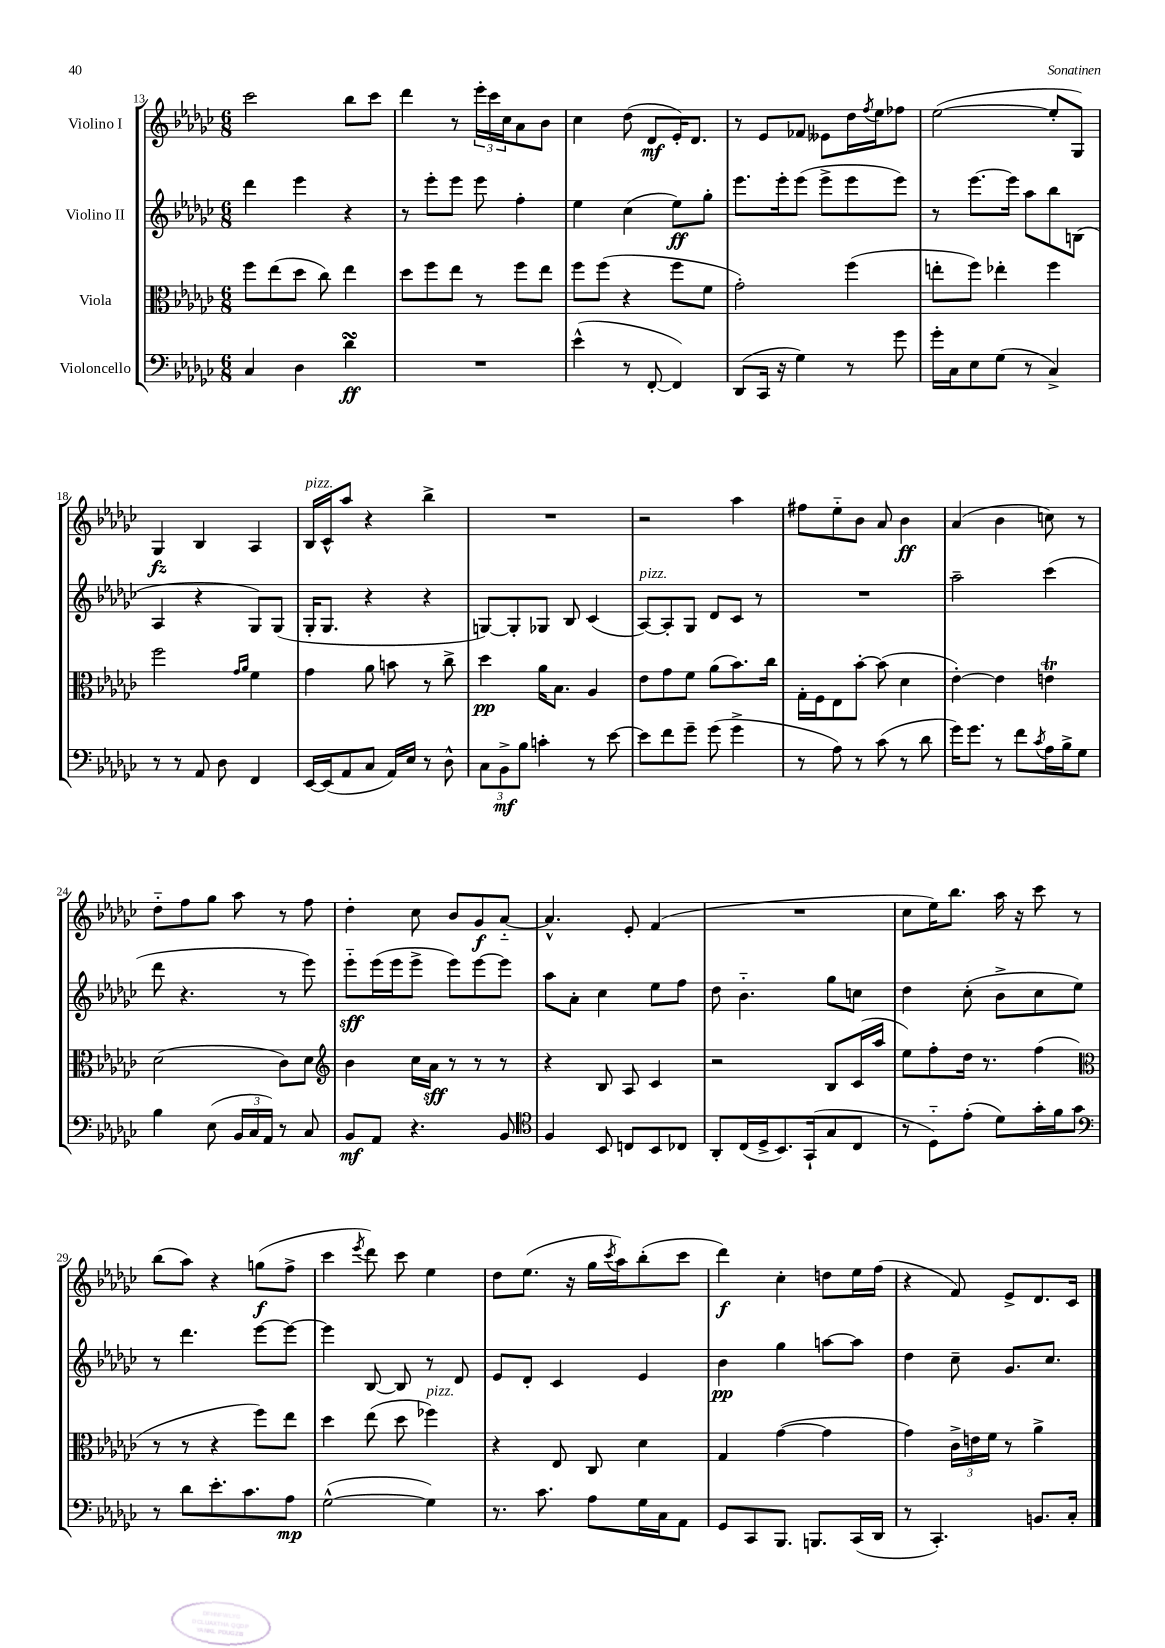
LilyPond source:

<<
\new StaffGroup <<
\new Staff = "s0" \with { instrumentName = "Violino I" } {
    \clef treble \key ges \major \numericTimeSignature \time 6/8
    ces'''2 bes''8 ces'''8 |
    des'''4 r8 \tuplet 3/2 { ees'''16-. ces'''16 ces''16 } aes'8 bes'8 |
    ces''4 des''8( des'8\mf ees'16-.) des'8. |
    r8 ees'8 fes'8 eeses'8 des''16 \acciaccatura { f''8 } ees''16 fes''8 |
    ees''2~( ees''8-. ges8) |
    ges4\fz bes4 aes4 |
    bes16^\markup { \italic "pizz." } ces'16-^ aes''8 r4 bes''4-> |
    R2. |
    r2 aes''4 |
    fis''8 ees''8-_ bes'8 aes'8 bes'4\ff |
    aes'4( bes'4 c''8) r8 |
    des''8-_ f''8 ges''8 aes''8 r8 f''8 |
    des''4-. ces''8 bes'8 ges'8\f aes'8~-_ |
    aes'4.-^ ees'8-. f'4( |
    R2. |
    ces''8 ees''16) bes''8. aes''16 r16 ces'''8 r8 |
    bes''8( aes''8) r4 g''8\f( f''8-> |
    ces'''4 \acciaccatura { ees'''8 } des'''8) ces'''8 ees''4 |
    des''8 ees''8.( r16 ges''16 \acciaccatura { ces'''8 } aes''16) bes''8-.( ces'''8 |
    des'''4\f) ces''4-. d''8 ees''16 f''16( |
    r4 f'8) ees'8-> des'8. ces'16 \bar "|." |
}
\new Staff = "s1" \with { instrumentName = "Violino II" } {
    \clef treble \key ges \major \numericTimeSignature \time 6/8
    des'''4 ees'''4 r4 |
    r8 ees'''8-. ees'''8 ees'''8 f''4-. |
    ees''4 ces''4( ees''8\ff) ges''8-. |
    ees'''8. ees'''16-. ees'''8( ees'''8-> ees'''8 ees'''8) |
    r8 ees'''8.~ ees'''16 aes''8 bes''8 b8( |
    aes4 r4 ges8) ges8( |
    ges16-. ges8. r4 r4 |
    g8~) g8-. ges8 bes8 ces'4( |
    aes8~^\markup { \italic "pizz." }) aes8-. ges8 des'8 ces'8 r8 |
    R2. |
    aes''2-- ces'''4( |
    des'''8 r4. r8 ees'''8) |
    ees'''8-_\sff ees'''16( ees'''16 ees'''8-> ees'''8) ees'''8~ ees'''8 |
    aes''8 aes'8-. ces''4 ees''8 f''8 |
    des''8 bes'4.-_ ges''8 c''8 |
    des''4 ces''8-.( bes'8-> ces''8 ees''8) |
    r8 des'''4. ees'''8~ ees'''8~ |
    ees'''4 bes8~ bes8 r8 des'8 |
    ees'8 des'8-. ces'4 ees'4 |
    bes'4\pp ges''4 a''8~ a''8 |
    des''4 ces''8-- ges'8. ces''8. \bar "|." |
}
\new Staff = "s2" \with { instrumentName = "Viola" } {
    \clef alto \key ges \major \numericTimeSignature \time 6/8
    f''8 ees''8( des''8 ces''8) ees''4 |
    des''8 f''8 ees''8 r8 f''8 ees''8 |
    f''8 f''8( r4 f''8 f'8 |
    ges'2-.) f''4( |
    e''8-. f''8) ees''4-. f''4 |
    f''2 \grace { ges'16 aes'16 } f'4 |
    ges'4 aes'8 b'8 r8 ces''8-> |
    des''4\pp aes'16 bes8. aes4 |
    ees'8 ges'8 f'8 aes'8( bes'8.) ces''16 |
    ges16-. f16 ees8 bes'8~-. bes'8( des'4 |
    ees'4~-.) ees'4 e'4\trill |
    des'2( ces'8) des'8 |
    \clef treble bes'4 ces''16 aes'16\sff r8 r8 r8 |
    r4 bes8 aes8 ces'4 |
    r2 bes8 ces'16( aes''16 |
    ees''8) f''8-. des''16 r8. f''4( |
    \clef alto r8 r8 r4 f''8) ees''8 |
    des''4 ees''8( des''8 fes''4^\markup { \italic "pizz." }) |
    r4 ees8 ces8 des'4 |
    ges4 ges'4~( ges'4 |
    ges'4) \tuplet 3/2 { ces'16-> e'16 f'16 } r8 aes'4-> \bar "|." |
}
\new Staff = "s3" \with { instrumentName = "Violoncello" } {
    \clef bass \key ges \major \numericTimeSignature \time 6/8
    ces4 des4 des'4\turn\ff |
    R2. |
    ees'4-^( r8 f,8~-. f,4) |
    des,8( ces,16 r16 ges4) r8 ges'8 |
    ges'16-. ces16 ees8 ges8( r8 ces4->) |
    r8 r8 aes,8 des8 f,4 |
    ees,16~ ees,16( aes,8 ces8 aes,16) ees16 r8 des8-^ |
    \tuplet 3/2 { ces8 bes,8->\mf bes8 } c'4-. r8 ees'8~ |
    ees'8 f'8 ges'8-- ges'8( ges'4-> |
    r8 aes8) r8 ces'8( r8 des'8 |
    ges'16) ges'8. r8 f'8 \acciaccatura { ces'8 } aes16 bes16-> ges8 |
    bes4 ees8( \tuplet 3/2 { bes,16 ces16 aes,16) } r8 ces8 |
    bes,8\mf aes,8 r4. bes,8 |
    \clef tenor f4 bes,8 c8 bes,8 ces8 |
    aes,8-. ces16( des16-> bes,8.) ges,16-!( ges8 ces8 |
    r8 des8-_) ees'8-.( des'8) ges'16-. f'16 ges'8 |
    \clef bass r8 des'8 ees'8.-. ces'8. aes8\mp |
    ges2~-^( ges4) |
    r8. ces'8. aes8 ges16 ces16 aes,8 |
    ges,8 ces,8 bes,,8. b,,8. ces,16( des,16 |
    r8 ces,4.-.) b,8. ces16-. \bar "|." |
}
>>
>>
\layout { \context { \Score currentBarNumber = #13 } }
